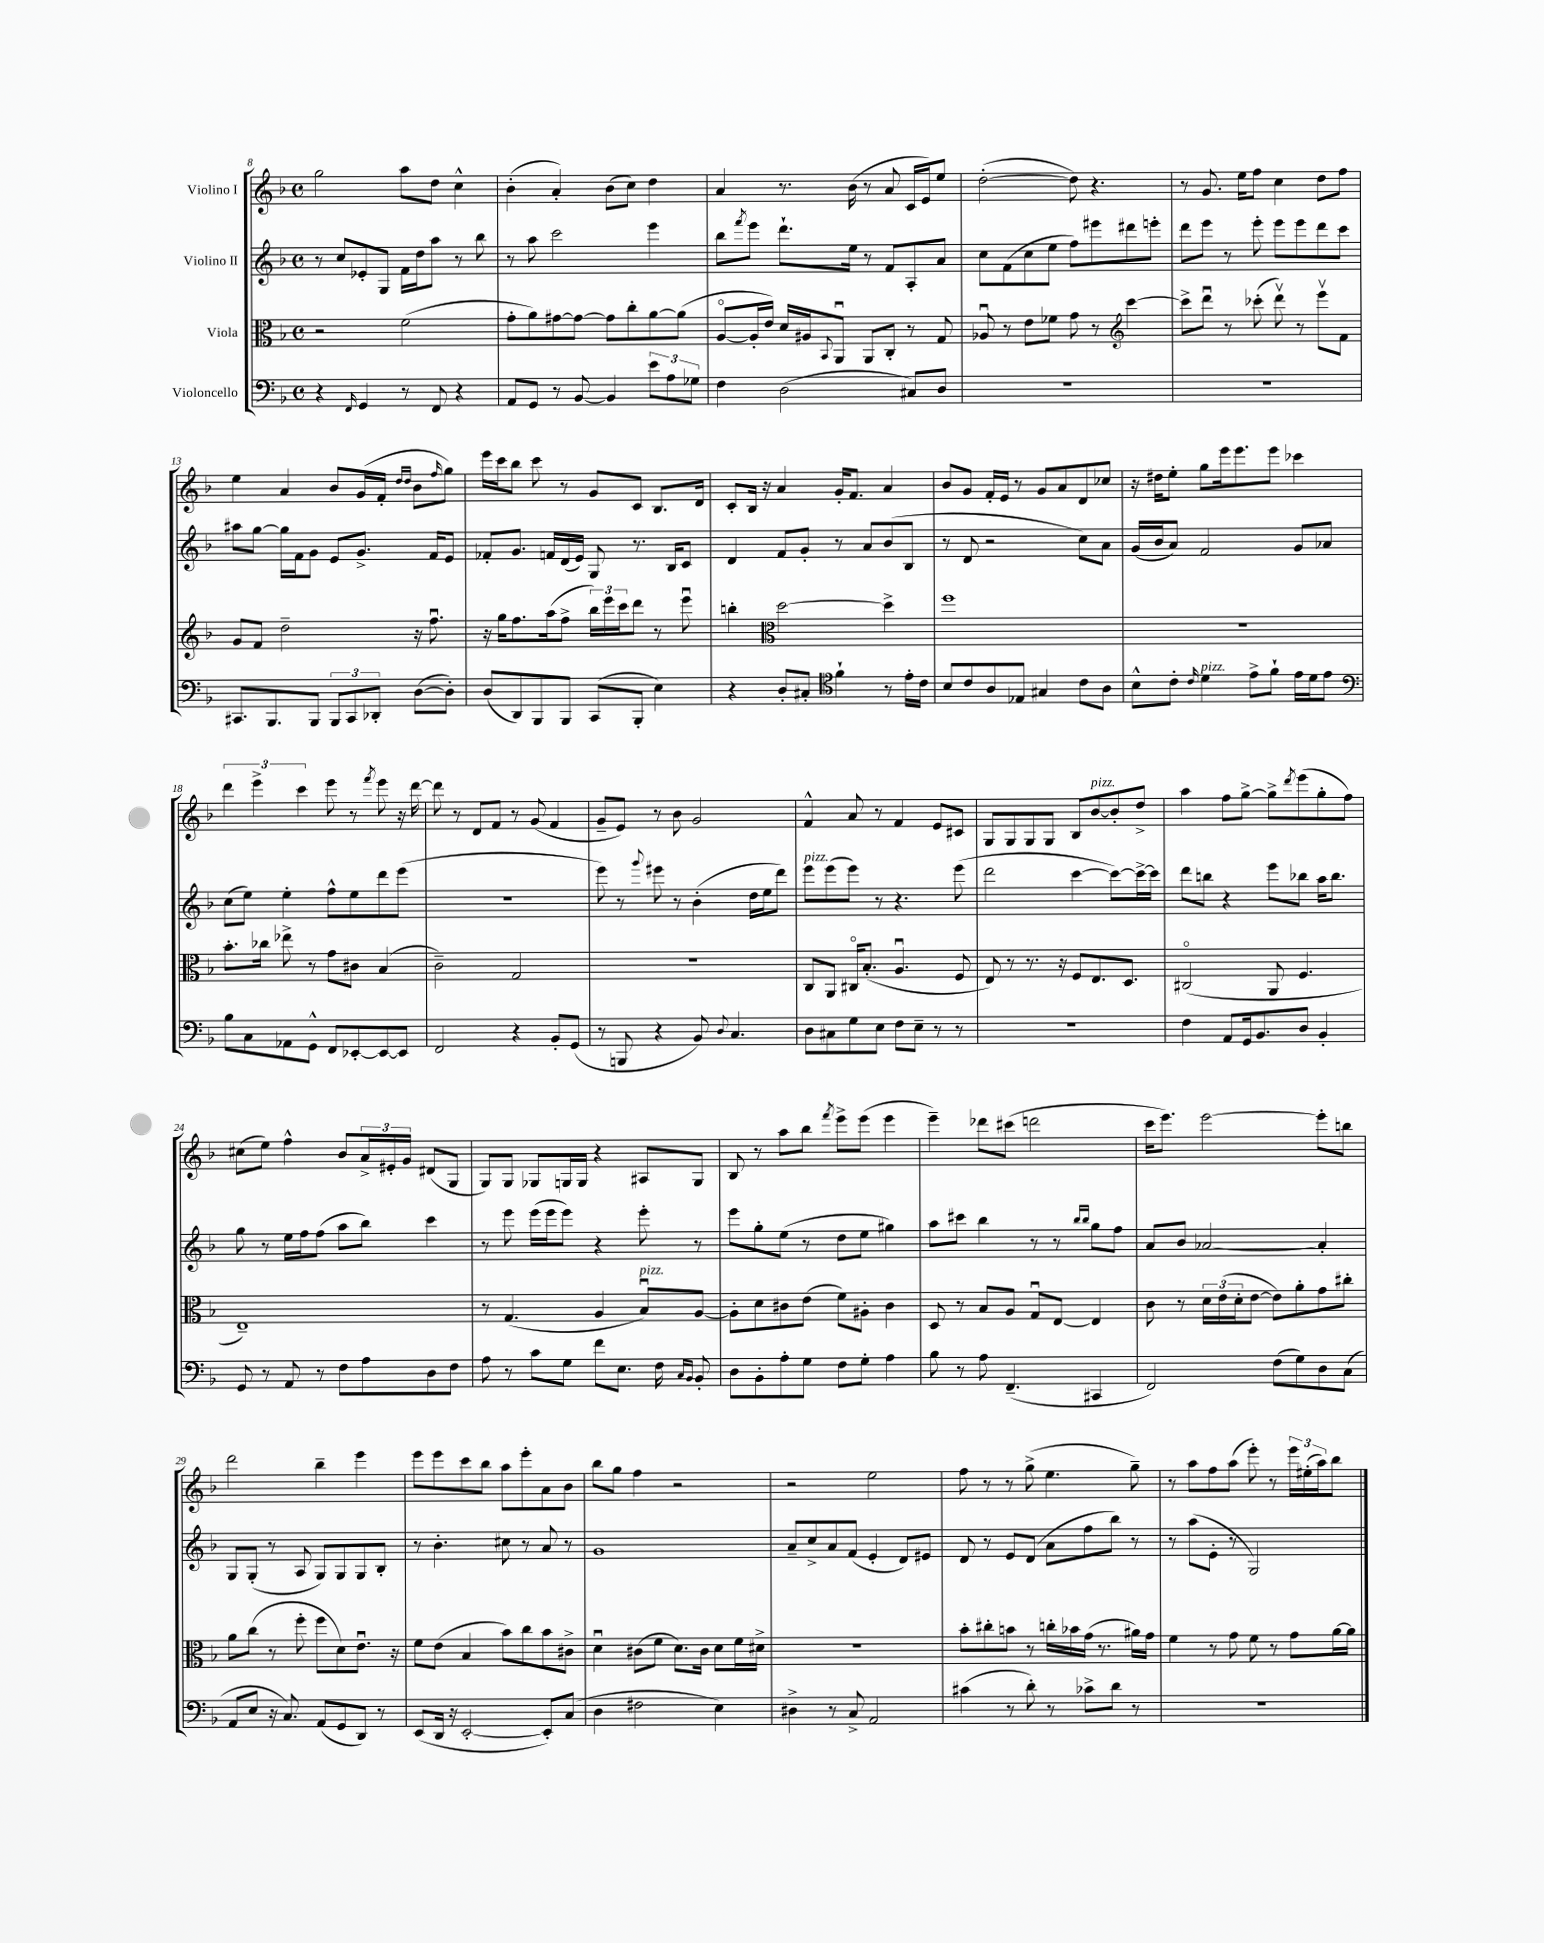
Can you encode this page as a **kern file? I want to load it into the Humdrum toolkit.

**kern	**kern	**kern	**kern
*staff4	*staff3	*staff2	*staff1
*clefF4	*clefC3	*clefG2	*clefG2
*k[b-]	*k[b-]	*k[b-]	*k[b-]
*M4/4	*M4/4	*M4/4	*M4/4
*met(c)	*met(c)	*met(c)	*met(c)
4r	2r	8r	2gg\
.	.	8cc/L	.
16qqFF/	.	.	.
4GG/	.	8e-'/	.
.	.	8G/J	.
8r	(2f\	16f\LL	8aa\L
.	.	16dd\J	.
8FF/	.	8aa\J	8dd\J
4r	.	8r	4cc^^\
.	.	8bb-\	.
=	=	=	=
8AA/L	8g'\L	8r	(4b-'\
8GG/J	8a\)	8aa\	.
8r	[8g#\	2ccc\	4a'/)
[8BB-/	8g#\_J	.	.
4BB-/]	8g#\]L	.	(8b-\L
.	8cc'\	.	8cc\J)
12e\L	[8a\	4eee\	4dd\
12A\	.	.	.
.	(8a\]J	.	.
12G-\J	.	.	.
=	=	=	=
4F\	[8Ao/L	8bb-\L	4a/
.	.	8qfff/	.
.	16A'/]L	8eee\J	.
.	16e/JJ)	.	.
(2D\	16d/LL	8.ddd`\L	8.r
.	16A#/J	.	.
.	8qqBB-/	.	.
.	8AAu/J	.	.
.	.	16ee\Jk	(16b-\
.	8AA/L	8r	8r
.	8C'/J	8f/L	8a/
8C#/L)	8r	8A'/	16c/LL
.	.	.	16e/J)
8D/J	8G/	8a/J	8ee/J
=	=	=	=
1r	8A-u/	8cc\L	([2dd'\
.	8r	(8f\	.
.	8e\L	8cc\	.
.	8f-\J	8ee\J	.
.	8g\	8ff\L)	8dd\])
.	8r	8eee#\	4.r
*	*clefG2	*	*
.	[4ccc\	8ddd#\	.
.	.	8eee'\J	.
=	=	=	=
1r	8ccc^\]L	8ddd\L	8r
.	8dddu\J	8eee\J	8.g/
.	8r	8r	.
.	.	.	16ee\LK
.	(8ccc-'\	8eee'\	8ff\J
.	8dddv\)	8eee\L	4cc\
.	8r	8eee\	.
.	8eeev\L	8ddd\	8dd\L
.	8f\J	8ccc\J	8ff\J
=	=	=	=
8.CC#/L	8g/L	8aa#\L	4ee\
.	8f/J	[8gg\J	.
8.BBB-/	.	.	.
.	2dd~\	16gg\]LL	4a/
.	.	16f\J	.
8BBB-/J	.	8g\J	.
12BBB-/L	.	8e/L	8b-/L
12CC#/	.	.	.
.	.	8.g^/J	(16g/L
12DD-'/J	.	.	.
.	.	.	16f'/JJ
.	.	.	16qqdd/LL
.	.	.	16qqdd/JJ
([8D\L	16r	.	8b-\L
.	8.ffu\	16f/LK	.
.	.	.	16qqff/
8D'\]J)	.	8e/J	8gg\J)
=	=	=	=
(8D/L	16r	8f-'/L	16eee\LL
.	16gg\LK	.	16ccc\J
8DD/)	8.ff\	8.g/J	8bb-\J
8BBB-/	.	.	8ccc\
.	(16aa\k	16f/LL	.
8BBB-/J	8ff^\J	(16d/	8r
.	.	16e/JJ)	.
(8CC/L	24bb-\LL)	8G/	8g/L
.	24eee\	.	.
.	24ccc\J	.	.
8BBB-'/J	8ddd\J	8.r	8c/J
4E\)	8r	.	8.B-/L
.	.	16B-/LK	.
.	8eeeu\	8c/J	.
.	.	.	16d/Jk
=	=	=	=
4r	4bb'\	4d/	8c'/L
.	.	.	16B-/Jk
.	.	.	16r
*	*clefC3	*	*
8D'/L	[2dd\	8f/L	4a/
8C#'/J	.	8g'/J	.
*clefC4	*	*	*
4f`\	.	8r	16g'/LK
.	.	.	8.f/J
.	.	8a/L	.
8r	4dd^\]	(8b-/	4a/
16e'\LL	.	8B-/J	.
16c\JJ	.	.	.
=	=	=	=
8B-/L	1ff	8r	8b-/L
8c/	.	8d/	8g/J
8A/	.	2r	16f'/LL
.	.	.	16e/JJ
8E-/J	.	.	8r
4G#/	.	.	8g/L
.	.	.	8a/
8c\L	.	8cc\L)	8d/
8A\J	.	8a\J	8cc-/J
=	=	=	=
8B-^^\L	1r	(16g/LL	16r
.	.	16b-/J	16dd#\LK
8c'\J	.	8a/J)	8ee'\J
16qqc/	.	.	.
4d\	.	2f/	8gg\L
.	.	.	16eee\k
.	.	.	8.eee\
8e^\L	.	.	.
8f`\J	.	.	8eee\J
16e\LL	.	8g/L	4ccc-\
16d\J	.	.	.
8e\J	.	8a-/J	.
=	=	=	=
*clefF4	*	*	*
8B-\L	8.b-'\L	(8cc\L	6ddd\
8C\	.	8ee\J)	.
.	.	.	6eee^\
.	16cc-\Jk	.	.
8AA-\	8ee-^\	4ee'\	.
.	.	.	6ccc\
8GG^^\J	8r	.	.
8FF/L	8g\L	8ff^^\L	8eee\
[8EE-'/	8c#\J	8ee\	8r
.	.	.	8qfff/
8EE-/_	(4B-/	8ddd\	8eee\
8EE-/]J	.	(8eee\J	16r
.	.	.	[16ddd\
=	=	=	=
2FF/	2c~\)	1r	8ddd\]
.	.	.	8r
.	.	.	8d/L
.	.	.	8f/J
4r	2G/	.	8r
.	.	.	(8g/
8BB-'/L	.	.	4f/
(8GG/J	.	.	.
=	=	=	=
8r	1r	8eee\)	8g~/L
8BBB/	.	8r	8e/J)
.	.	8qqggg/	.
4r	.	8eee#\	8r
.	.	8r	8b-\
8BB-/)	.	(4b-'\	2g/
8qqD/	.	.	.
4.C/	.	.	.
.	.	16dd\LL	.
.	.	16ee\J	.
.	.	8ddd\J)	.
=	=	=	=
8D\L	8C/L	8eee\L	4f^^/
8C#\	8AA/J	(8eee\	.
8G\	16C#o/LK	8eee\J)	8a/
.	(8.B-'/J	.	.
8E\J	.	8r	8r
8F\L	4.Au/	4.r	4f/
8E~\J	.	.	.
8r	.	.	8e/L
8r	8F/	(8eee\	8c#/J
=	=	=	=
1r	8E/)	2ddd\	8G/L
.	8r	.	8G/
.	8.r	.	8G/
.	.	.	8G/J
.	16r	.	.
.	8F/L	[4ccc\	8B-/L
.	8.E/	.	[8b-/
.	.	8ccc\_L)	8b-'/]
.	8.D/J	.	.
.	.	16ccc^\_L	8dd^/J
.	.	16ccc\]JJ	.
=	=	=	=
4F\	(2C#o/	8ddd\L	4aa\
.	.	8bb\J	.
8AA/L	.	4r	8ff\L
16GG/k	.	.	[8gg^\J
8.BB-/	.	.	.
.	8AA/	8eee\L	8gg^\]L
.	.	.	8qddd/
8D/J	4.F/	8bb-\J	(8eee\
4BB-'/	.	16aa\LK	8gg'\
.	.	8.bb-\J	.
.	.	.	8ff\J)
=	=	=	=
8GG/	1E~)	8gg\	(8cc#\L
8r	.	8r	8ee\J)
8AA/	.	16ee\LL	4ff^^\
.	.	16ff\J	.
8r	.	(8ff\J	.
8F\L	.	8aa\L	8b-/L
8A\	.	8bb-\J)	24a^/L
.	.	.	24e#'/
.	.	.	24g/JJ
8D\	.	4ccc\	(8d#/L
8F\J	.	.	8G/J
=	=	=	=
8A\	8r	8r	8G/L)
8r	(4.G/	8eee\	8G/J
8c\L	.	(16eee\LL	8G-/L
.	.	16eee\J	.
8G\J	.	8eee\J)	16G/L
.	.	.	16G/JJ
8f\L	4A/	4r	4r
8.E\J	.	.	.
.	8B-u/L)	8eee'\	8A#/L
16F\	.	.	.
16qqC/LL	.	.	.
16qqBB-/JJ	.	.	.
8BB-'/	[8A/J	8r	8G/J
=	=	=	=
8D\L	8A'\]L	8eee\L	8B-/
8BB-'\	8d\	8gg'\	8r
8A'\	8c#\	(8ee\J	8aa\L
8G\J	(8e\J	8r	8bb-\J
.	.	.	8qfff/
8F\L	8f\L)	8dd\L	8eee^\L
8G'\J	8A#'\J	8ee\J	(8eee\J
4A\	4c#\	4gg#\)	4eee\
=	=	=	=
8B-\	8D/	8aa\L	4eee~\)
8r	8r	8ccc#\J	.
8A\	8B-/L	4bb-\	8ddd-\L
(4.FF~/	8A/J	.	(8ccc#\J
.	8Gu/L	8r	2ddd\
.	[8E/J	8r	.
.	.	16qqbb-/LL	.
.	.	16qqbb-/JJ	.
4CC#/	4E/]	8gg\L	.
.	.	8ff\J	.
=	=	=	=
2FF/)	8c\	8a/L	16ccc\LK
.	.	.	8.eee\J)
.	8r	8b-/J	.
.	24d\LL	[2a-/	[2eee\
.	(24e\	.	.
.	24d'\J	.	.
.	[8e\J	.	.
(8F\L	8e\]L)	.	.
8G\)	8a'\	.	.
8D\	8g\	4a-'/]	8eee'\]L
(8C\J	8cc#'\J	.	8bb\J
=	=	=	=
8AA/L	8a\L	8G/L	2ddd\
8E/J	(8cc\J	(8G'/J	.
16r	8r	8r	.
8.C/)	.	.	.
.	8ff'\	8A/	.
(8AA/L	8ff\L	8G/L)	4bb-~\
8GG/	8d\)	8G/	.
8DD/J)	8.eu\J	8G/	4eee\
8r	.	8B-'/J	.
.	16r	.	.
=	=	=	=
(8EE/L	8f\L	8r	8eee\L
16DD/Jk	(8e\J	4.b-'\	8eee\
16r	.	.	.
[2EE'/	4B-/	.	8ccc\
.	.	.	8bb-\J
.	8b-\L)	8cc#\	8aa\L
.	8cc\	8r	8eee'\
8EE'/]L)	8b-\	8a/	8a\
(8C/J	8c#^\J	8r	8b-\J
=	=	=	=
4D\	4du\	1g	8bb-\L
.	.	.	8gg\J
2F#\	(8c#\L	.	4ff\
.	8f\J	.	.
.	8.d\L)	.	2r
.	16c#\Jk	.	.
4E\)	8d\L	.	.
.	16f\L	.	.
.	16d#^\JJ	.	.
=	=	=	=
4D#^\	1r	8a~/L	2r
.	.	8cc^/	.
8r	.	8a/	.
8C^/	.	(8f/J	.
2AA/	.	4e'/	2ee\
.	.	8d/L)	.
.	.	8e#/J	.
=	=	=	=
(4c#\	8b-'\L	8d/	8ff\
.	8cc#'\	8r	8r
8r	8b\J	8e/L	8r
8d'\)	8r	(8d/J	(8gg^\
8r	16cc'\LL	8a\L	4.ee\
.	16b-\	.	.
8c-^\L	(16g\JJ	8ff\	.
.	8.r	.	.
8d\J	.	8bb-\J)	.
8r	16a#\LL)	8r	8gg~\)
.	16g\JJ	.	.
=	=	=	=
1r	4f\	8r	8r
.	.	(8aa\L	8aa\L
.	8r	8e'\J	8ff\
.	8g\	8r	(8aa\J
.	8f\	2G/)	8eee'\)
.	8r	.	8r
.	8g\L	.	24eee\LL
.	.	.	(24ee#'\
.	.	.	24aa\J)
.	[16a\L	.	8bb-\J
.	16a\]JJ	.	.
==	==	==	==
*-	*-	*-	*-
